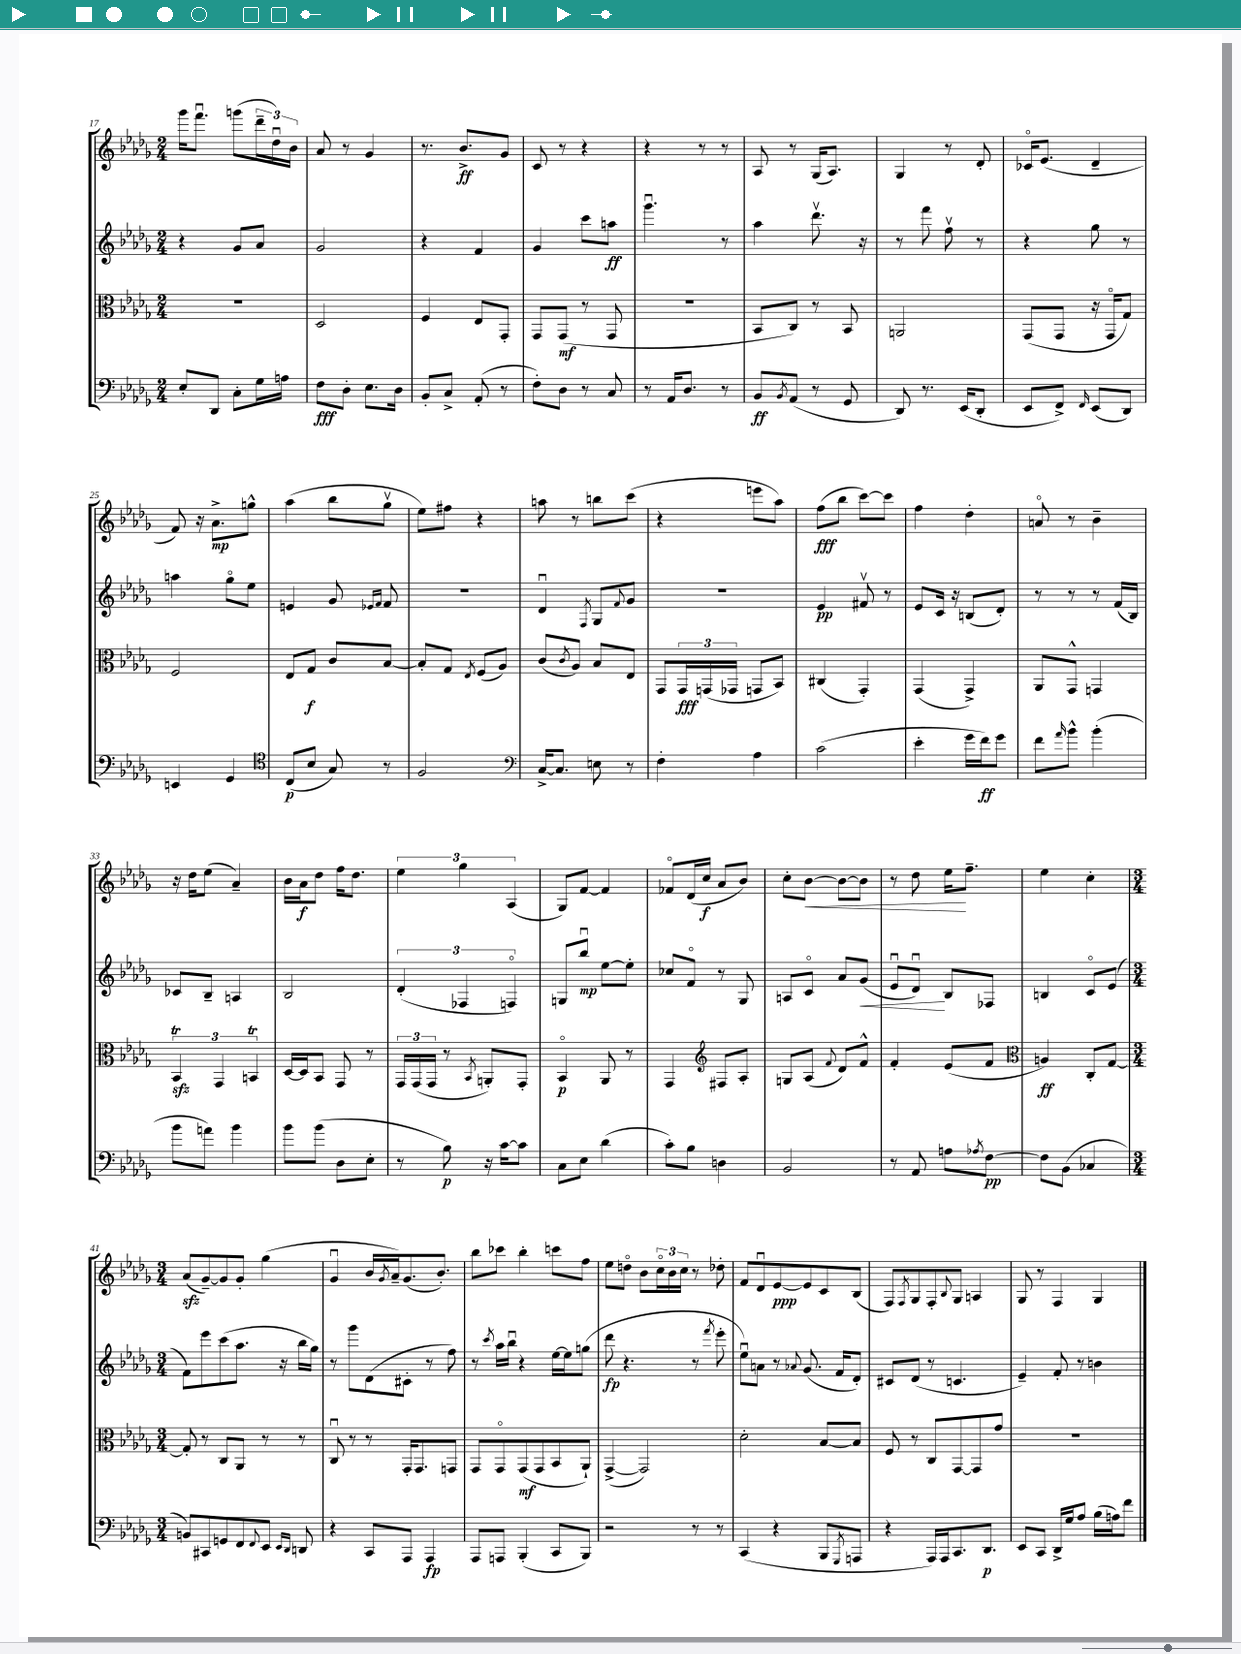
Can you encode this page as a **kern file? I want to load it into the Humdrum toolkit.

**kern	**kern	**kern	**kern
*staff4	*staff3	*staff2	*staff1
*clefF4	*clefC3	*clefG2	*clefG2
*k[b-e-a-d-g-]	*k[b-e-a-d-g-]	*k[b-e-a-d-g-]	*k[b-e-a-d-g-]
*M2/4	*M2/4	*M2/4	*M2/4
8E-'	2r	4r	16ggg-
.	.	.	8.fffu
8DD-	.	.	.
8C'	.	8g-	(8ggg
16G-	.	8a-	24ddd-~
.	.	.	24dd-u)
16A	.	.	.
.	.	.	24b-
=	=	=	=
8F	2D-	2g-	8a-
8D-'	.	.	8r
8.E-	.	.	4g-
16D-	.	.	.
=	=	=	=
8BB-'	4F	4r	8.r
8C^	.	.	.
.	.	.	8.b-^
(8AA-'	8E-	4f	.
8r	8GG-'	.	8g-
=	=	=	=
8F')	8GG-	4g-	8c
8D-	(8GG-	.	8r
8r	8r	8ccc	4r
8C	8GG-	8aa	.
=	=	=	=
8r	2r	4.ggg-u	4r
16AA-	.	.	.
8.D-	.	.	.
.	.	.	8r
8r	.	8r	8r
=	=	=	=
8BB-	8BB-	4aa-	8A-
8qBB-	.	.	.
(8AA-	8C)	.	8r
8r	8r	8.ddd-v	(16G-
.	.	.	8.A-)
8GG-	8BB-	.	.
.	.	16r	.
=	=	=	=
8DD-)	2AA	8r	4G-
8.r	.	8fff	.
.	.	8ffv	8r
(16EE-	.	.	.
8DD-'	.	8r	8d-'
=	=	=	=
8EE-	(8GG-	4r	16c-o
.	.	.	(8.e-
8FF^)	8GG-	.	.
16qqFF	.	.	.
(8EE-	16r	8gg-	4d-~
.	16GG-o	.	.
8DD-)	8G-)	8r	.
=	=	=	=
4EE	2F	4aa	8f)
.	.	.	16r
.	.	.	8.a-^
4GG-	.	8gg-o	.
.	.	8ee-	8gg^^
=	=	=	=
*clefC4	*	*	*
(8C	8E-	4e	(4aa-
8B-	8G-	.	.
8G-)	8c	8g-	8bb-
.	.	16qqe-	.
.	.	16qqf	.
8r	[8B-	8f	8gg-v
=	=	=	=
2F	8B-']	2r	8ee-)
.	8G-	.	8ff#
.	8qE-	.	.
.	(8F	.	4r
.	8A-)	.	.
=	=	=	=
*clefF4	*	*	*
[16C^	(8c	4d-u	8aa
8.C]	.	.	.
.	8qc	.	.
.	8A-)	.	8r
.	.	8qF	.
8E	8B-	8G-	8bb
.	.	8qqf	.
8r	8E-	8g-	(8ccc
=	=	=	=
4F'	8GG-	2r	4r
.	24GG-	.	.
.	(24GG	.	.
.	24GG-	.	.
4A-	8GG	.	8eee
.	8BB-)	.	8aa-)
=	=	=	=
(2c	(4C#	4e-	(8ff
.	.	.	8bb-
.	4GG-')	8f#v	[8ccc)
.	.	8r	8ccc]
=	=	=	=
4e-'	(4GG-	8e-	4ff
.	.	16c	.
.	.	16r	.
16g-	4GG-^)	(8B	4dd-'
16f)	.	.	.
8g-	.	8d-')	.
=	=	=	=
8f	8AA-	8r	8ao
16qqa-	.	.	.
8b-^^	8GG-^^	8r	8r
(4b-'	4GG	8r	4b-~
.	.	(16f	.
.	.	16B-)	.
=	=	=	=
8b-	6BB-	8c-	16r
.	.	.	16dd-
8a)	.	8B-~	(8ee-
.	6GG-	.	.
4b-	.	4A	4a-~)
.	6BB	.	.
=	=	=	=
8b-	[16D-	2B-	16b-
.	16D-]	.	16a-
(8b-	8BB-	.	8dd-
8D-	8GG-	.	16ff
.	.	.	8.dd-
8E-'	8r	.	.
=	=	=	=
8r	24GG-	(6d-'	6ee-
.	(24GG-	.	.
.	24GG-	.	.
8B-)	8r	.	.
.	.	6F-	6gg-
.	8qBB-	.	.
16r	8AA')	.	.
[16c	.	.	.
.	.	6Fo)	(6A-
8c]	8GG-'	.	.
=	=	=	=
8C	4BB-o	8G	8G-)
8E-	.	8bb-u	[8f
(4d-	8AA-	[8ee-	4f]
.	8r	8ee-']	.
=	=	=	=
8c')	4GG-	8cc-	8f-o
8B-	.	8fo	(16d-
.	.	.	16cc
*	*clefG2	*	*
4D	8F#	8r	8a-
.	8A-'	8G-	8b-)
=	=	=	=
2BB-	8G	8A	8cc'
.	(8A-	8co	[8b-
.	8qqf	.	.
.	8d-)	8a-	8b-_
.	8f^^	(8g-	8b-]
=	=	=	=
8r	4f'	8e-u	8r
8AA-	.	8d-u)	8dd-
8A	(8e-	8B-	16ee-
.	.	.	8.ff~
8qA-	.	.	.
[8F	8f	8F-	.
=	=	=	=
*	*clefC3	*	*
8F]	4A)	4B	4ee-
(8BB-	.	.	.
4C-	8C'	8co	4cc'
.	[8G-	(8e-	.
=	=	=	=
*M3/4	*M3/4	*M3/4	*M3/4
8BB)	8G-']	8f)	(8a-
8CC#	8r	8eee-	[8g-~)
8GG	8C	(8ccc	8g-]
8FF	8AA-	8.aa-	8g-'
8qqFF	.	.	.
8EE-	8r	.	(4gg-
.	.	16r	.
16qqEE-	.	.	.
16qqDD-	.	.	.
8DD	8r	16bb-	.
.	.	16gg-)	.
=	=	=	=
4r	8Cu	8r	4g-u
.	8r	8ggg-	.
8CC	8r	(8d-	16b-
.	.	.	8qg-
.	.	.	16a-~)
8AAA-	16GG-'	8c#'	(8.g-
.	8.GG-	.	.
4AAA-	.	8r	.
.	.	.	8.b-')
.	8GG	8ff)	.
=	=	=	=
8AAA-	8GG-	8r	8bb-
.	.	8qccc	.
8AAA	8GG-o	16aa-	8ccc-
.	.	16bb-u	.
(4BBB-'	(8GG-	4r	4bb-'
.	8GG-	.	.
8CC	8BB-	[16ee-	8ccc
.	.	16ee-]	.
8BBB-)	8AA-`)	(8gg	8ff
=	=	=	=
2r	([4GG-^	8ddd-	8ee-
.	.	4.r	8ddo
.	2GG-])	.	8b-
.	.	.	24cco
.	.	.	24b-
.	.	.	24cc
8r	.	8r	8r
.	.	8qfff	.
8r	.	8eee-'	8dd-'
=	=	=	=
(4CC	2d-'	8ee-u)	8f
.	.	8a	8d-u
4r	.	8r	[8e-
.	.	8qqa-	.
.	.	(8.g-	8e-]
8BBB-	[8B-	.	8c
.	.	16f	.
8qGGG-	.	.	.
8AAA	8B-]	8d-')	(8B-
=	=	=	=
4r	8F	8c#	8F)
.	.	.	8qF
.	8r	(8d-	8G-
16AAA-)	8C	8r	8F'
16AAA-	.	.	.
.	.	.	8qqB-
8.CC	[8GG-	4.c	8G-
.	8GG-]	.	4A
8.DD-	.	.	.
.	8g-	.	.
=	=	=	=
8EE-	2.r	4e-~)	8G-
8CC	.	.	8r
16DD-^	.	8f'	4F
16G-	.	.	.
8A-	.	8r	.
(16B-	.	4b	4G-
16A)	.	.	.
8f	.	.	.
==	==	==	==
*-	*-	*-	*-
